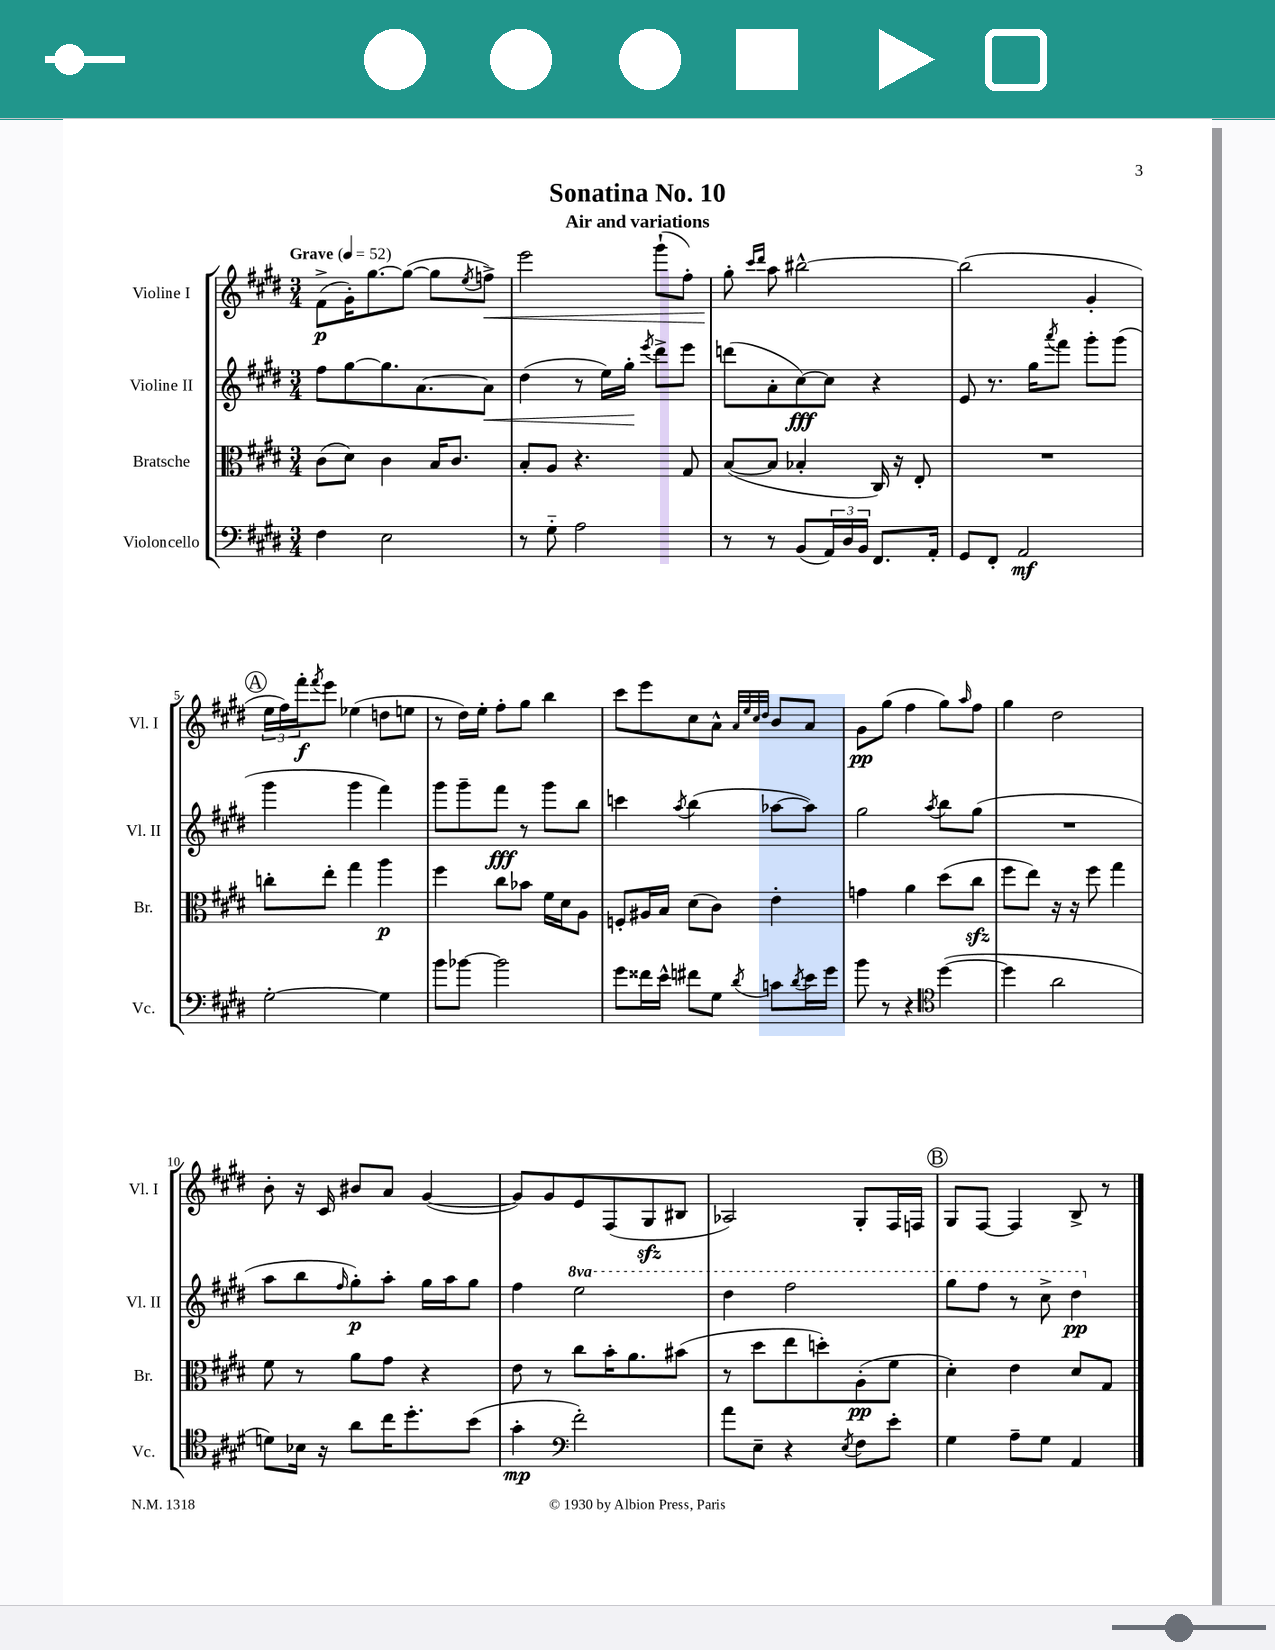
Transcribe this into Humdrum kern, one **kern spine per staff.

**kern	**dynam	**kern	**dynam	**kern	**dynam	**kern	**dynam
*part4	*part4	*part3	*part3	*part2	*part2	*part1	*part1
*staff4	*staff4	*staff3	*staff3	*staff2	*staff2	*staff1	*staff1
*I"Violoncello	*	*I"Bratsche	*	*I"Violine II	*	*I"Violine I	*
*I'Vc.	*	*I'Br.	*	*I'Vl. II	*	*I'Vl. I	*
*clefF4	*	*clefC3	*	*clefG2	*	*clefG2	*
*k[f#c#g#d#]	*	*k[f#c#g#d#]	*	*k[f#c#g#d#]	*	*k[f#c#g#d#]	*
*M3/4	*	*M3/4	*	*M3/4	*	*M3/4	*
*MM52	*	*MM52	*	*MM52	*	*MM52	*
=1	=1	=1	=1	=1	=1	=1	=1
!	!	!	!	!	!	!LO:TX:a:B:t=Grave	!
4F#\	.	(8c#\L	.	8ff#\L	.	(8f#^\L	p
.	.	8d#\J)	.	[8gg#\	.	16g#'\K)	.
.	.	.	.	.	.	[8.gg#\	.
2E\	.	4c#\	.	8.gg#\]	.	.	.
.	.	.	.	.	.	(8gg#\J_	.
.	.	.	.	[8.a\	.	.	.
.	.	16B/KL	.	.	.	8gg#\L]	.
.	.	8.c#/J	.	.	.	.	.
.	.	.	.	.	.	8qee/	.
!	!	!	!	!	!LO:HP:b	!	!LO:HP:b
.	.	.	.	8a\J]	<	8ffn^\J)	<
=2	=2	=2	=2	=2	=2	=2	=2
8r	.	8B'/L	.	(4dd#\	.	2eee\	.
8G#\	.	8A/J	.	.	.	.	.
2A\	.	4.r	.	8r	.	.	.
.	.	.	.	16ee\LL)	.	.	.
.	.	.	.	16gg#'\JJ	.	.	.
.	.	.	.	8qeee/	.	.	.
.	.	.	.	8ddd#^\L	[	(8ggg#`\L	.
.	.	8G#/	.	8eee\J	.	8ff#'\J)	.
=3	=3	=3	=3	=3	=3	=3	=3
8r	.	([8B/L	.	(8dddn\L	.	8gg#'\	.
.	.	.	.	.	.	16qqccc#/LL	.
.	.	.	.	.	.	16qqddd#/JJ	.
8r	.	8B/J]	.	8a'\	.	8aa\	[
(8BB/L	.	4B-X'/	.	[8cc#\)	fff	[2bb#X^^\	.
24AA/L)	.	.	.	8cc#\J]	.	.	.
24D#/	.	.	.	.	.	.	.
24BB/JJ	.	.	.	.	.	.	.
8.FF#/L	.	16C#/)	.	4r	.	.	.
.	.	16r	.	.	.	.	.
.	.	8E'/	.	.	.	.	.
16AA'/Jk	.	.	.	.	.	.	.
=4	=4	=4	=4	=4	=4	=4	=4
8GG#/L	.	2.r	.	8e/	.	(2bb#\]	.
8FF#'/J	.	.	.	8.r	.	.	.
2AA/	mf	.	.	.	.	.	.
.	.	.	.	16gg#\KL	.	.	.
.	.	.	.	8qaaa/	.	.	.
.	.	.	.	8fff#\J	.	.	.
.	.	.	.	8ggg#'\L	.	4g#'/	.
.	.	.	.	(8ggg#\J	.	.	.
!!LO:LB:g=z
!!LO:REH:place=s1:t=A
=5	=5	=5	=5	=5	=5	=5	=5
[2G#'\	.	8ccn'\L	.	4ggg#\	.	24ee\LL	.
.	.	.	.	.	.	24ff#\)	.
.	.	.	.	.	.	24fff#'\J	f
.	.	.	.	.	.	8qfff#/	.
.	.	8ee'\J	.	.	.	8eee\J	.
.	.	4gg#\	.	4ggg#\	.	(4ee-X\	.
4G#\]	.	4aa\	p	4fff#\)	.	8ddn\L	.
.	.	.	.	.	.	8een\J	.
=6	=6	=6	=6	=6	=6	=6	=6
8b\L	.	4ff#\	.	8ggg#\L	.	8r	.
[8b-X\J	.	.	.	8ggg#~\	.	16dd#\LL)	.
.	.	.	.	.	.	16ee'\JJ	.
2b-\]	.	8cc#\L	.	8fff#\J	fff	8ff#'\L	.
.	.	8b-X\J	.	8r	.	8gg#\J	.
.	.	16f#\LL	.	8ggg#\L	.	4bb\	.
.	.	16d#\J	.	.	.	.	.
.	.	8A\J	.	8bb\J	.	.	.
=7	=7	=7	=7	=7	=7	=7	=7
8g#\L	.	8Fn'/L	.	4cccn\	.	8ccc#\L	.
16f##X\L	.	16A#X/L	.	.	.	8eee\	.
16e^^\JJ	.	16B/JJ	.	.	.	.	.
.	.	.	.	8qaa/	.	.	.
8f#X\L	.	(8d#\L	.	(4bb\	.	8cc#\	.
8G#\J	.	8c#\J)	.	.	.	8a^^\J	.
.	.	.	.	.	.	32qqa/LLL	.
.	.	.	.	.	.	32qqee/	.
.	.	.	.	.	.	32qqcc#/	.
8qd#/	.	.	.	.	.	32qqdd#/JJJ	.
8cn\L	.	4e'\	.	[8aa-X\L	.	8b/L	.
8qd#/	.	.	.	.	.	.	.
16e\L	.	.	.	8aa-\J])	.	8a/J	.
16g#\JJ	.	.	.	.	.	.	.
=8	=8	=8	=8	=8	=8	=8	=8
8b\	.	4gn\	.	2gg#\	.	8g#\L	pp
8r	.	.	.	.	.	(8gg#\J	.
4r	.	4a\	.	.	.	4ff#\	.
*clefC4	*	*	*	*	*	*	*
.	.	.	.	8qaa/	.	.	.
([4dd#\	.	(8dd#\L	.	8bb\L	.	8gg#\L)	.
.	.	.	.	.	.	16qqaa/	.
.	.	8cc#zz\J	.	(8gg#\J	.	8ff#\J	.
=9	=9	=9	=9	=9	=9	=9	=9
4dd#\]	.	8ff#\L	.	2.r	.	4gg#\	.
.	.	8ee\J)	.	.	.	.	.
2a\	.	16r	.	.	.	2dd#\	.
.	.	16r	.	.	.	.	.
.	.	8ff#\	.	.	.	.	.
.	.	4gg#\	.	.	.	.	.
!!LO:LB:g=z
=10	=10	=10	=10	=10	=10	=10	=10
8dn\L)	.	8f#\	.	8aa\L	.	8b'\	.
16B-X\Jk	.	8r	.	8bb\	.	16r	.
16r	.	.	.	.	.	16c#/	.
.	.	.	.	16qqff#/	.	.	.
8a\L	.	8a\L	.	8gg#'\)	p	8b#X/L	.
16cc#\K	.	8g#\J	.	8aa'\J	.	8a/J	.
8.dd#'\	.	.	.	.	.	.	.
.	.	4r	.	16gg#\LL	.	([4g#/	.
.	.	.	.	16aa\J	.	.	.
(8b\J	.	.	.	8gg#\J	.	.	.
=11	=11	=11	=11	=11	=11	=11	=11
4g#'\	mp	8e\	.	4ff#\	.	8g#/L])	.
.	.	8r	.	.	.	8g#/	.
*clefF4	*	*	*	*	*	*	*
*	*	*	*	*8va	*	*	*
2f#'\)	.	8cc#\L	.	2eee\	.	8e/	.
.	.	16b'\K	.	.	.	(8F#/	.
.	.	8.a\	.	.	.	.	.
.	.	.	.	.	.	8G#zz/	.
.	.	(8b#X\J	.	.	.	8B#X/J	.
=12	=12	=12	=12	=12	=12	=12	=12
8a\L	.	8r	.	4ddd#\	.	2A-X/)	.
8E~\J	.	8dd#\L	.	.	.	.	.
4r	.	8ee\	.	2fff#\	.	.	.
.	.	8ddn'\)	.	.	.	.	.
8qE/	.	.	.	.	.	.	.
8F#\L	.	(8A'\	pp	.	.	8G#'/L	.
8e'\J	.	8f#\J	.	.	.	16F#/L	.
.	.	.	.	.	.	16Fn/JJ	.
!!LO:REH:place=s1:t=B
=13	=13	=13	=13	=13	=13	=13	=13
4G#\	.	4d#'\)	.	8ggg#\L	.	8G#/L	.
.	.	.	.	8fff#\J	.	[8F#/J	.
8A~\L	.	4e\	.	8r	.	4F#/]	.
8G#\J	.	.	.	8ccc#^\	.	.	.
4AA/	.	8d#/L	.	4ddd#\	pp	8B^/	.
.	.	8G#/J	.	.	.	8r	.
*	*	*	*	*X8va	*	*	*
==	==	==	==	==	==	==	==
*-	*-	*-	*-	*-	*-	*-	*-
